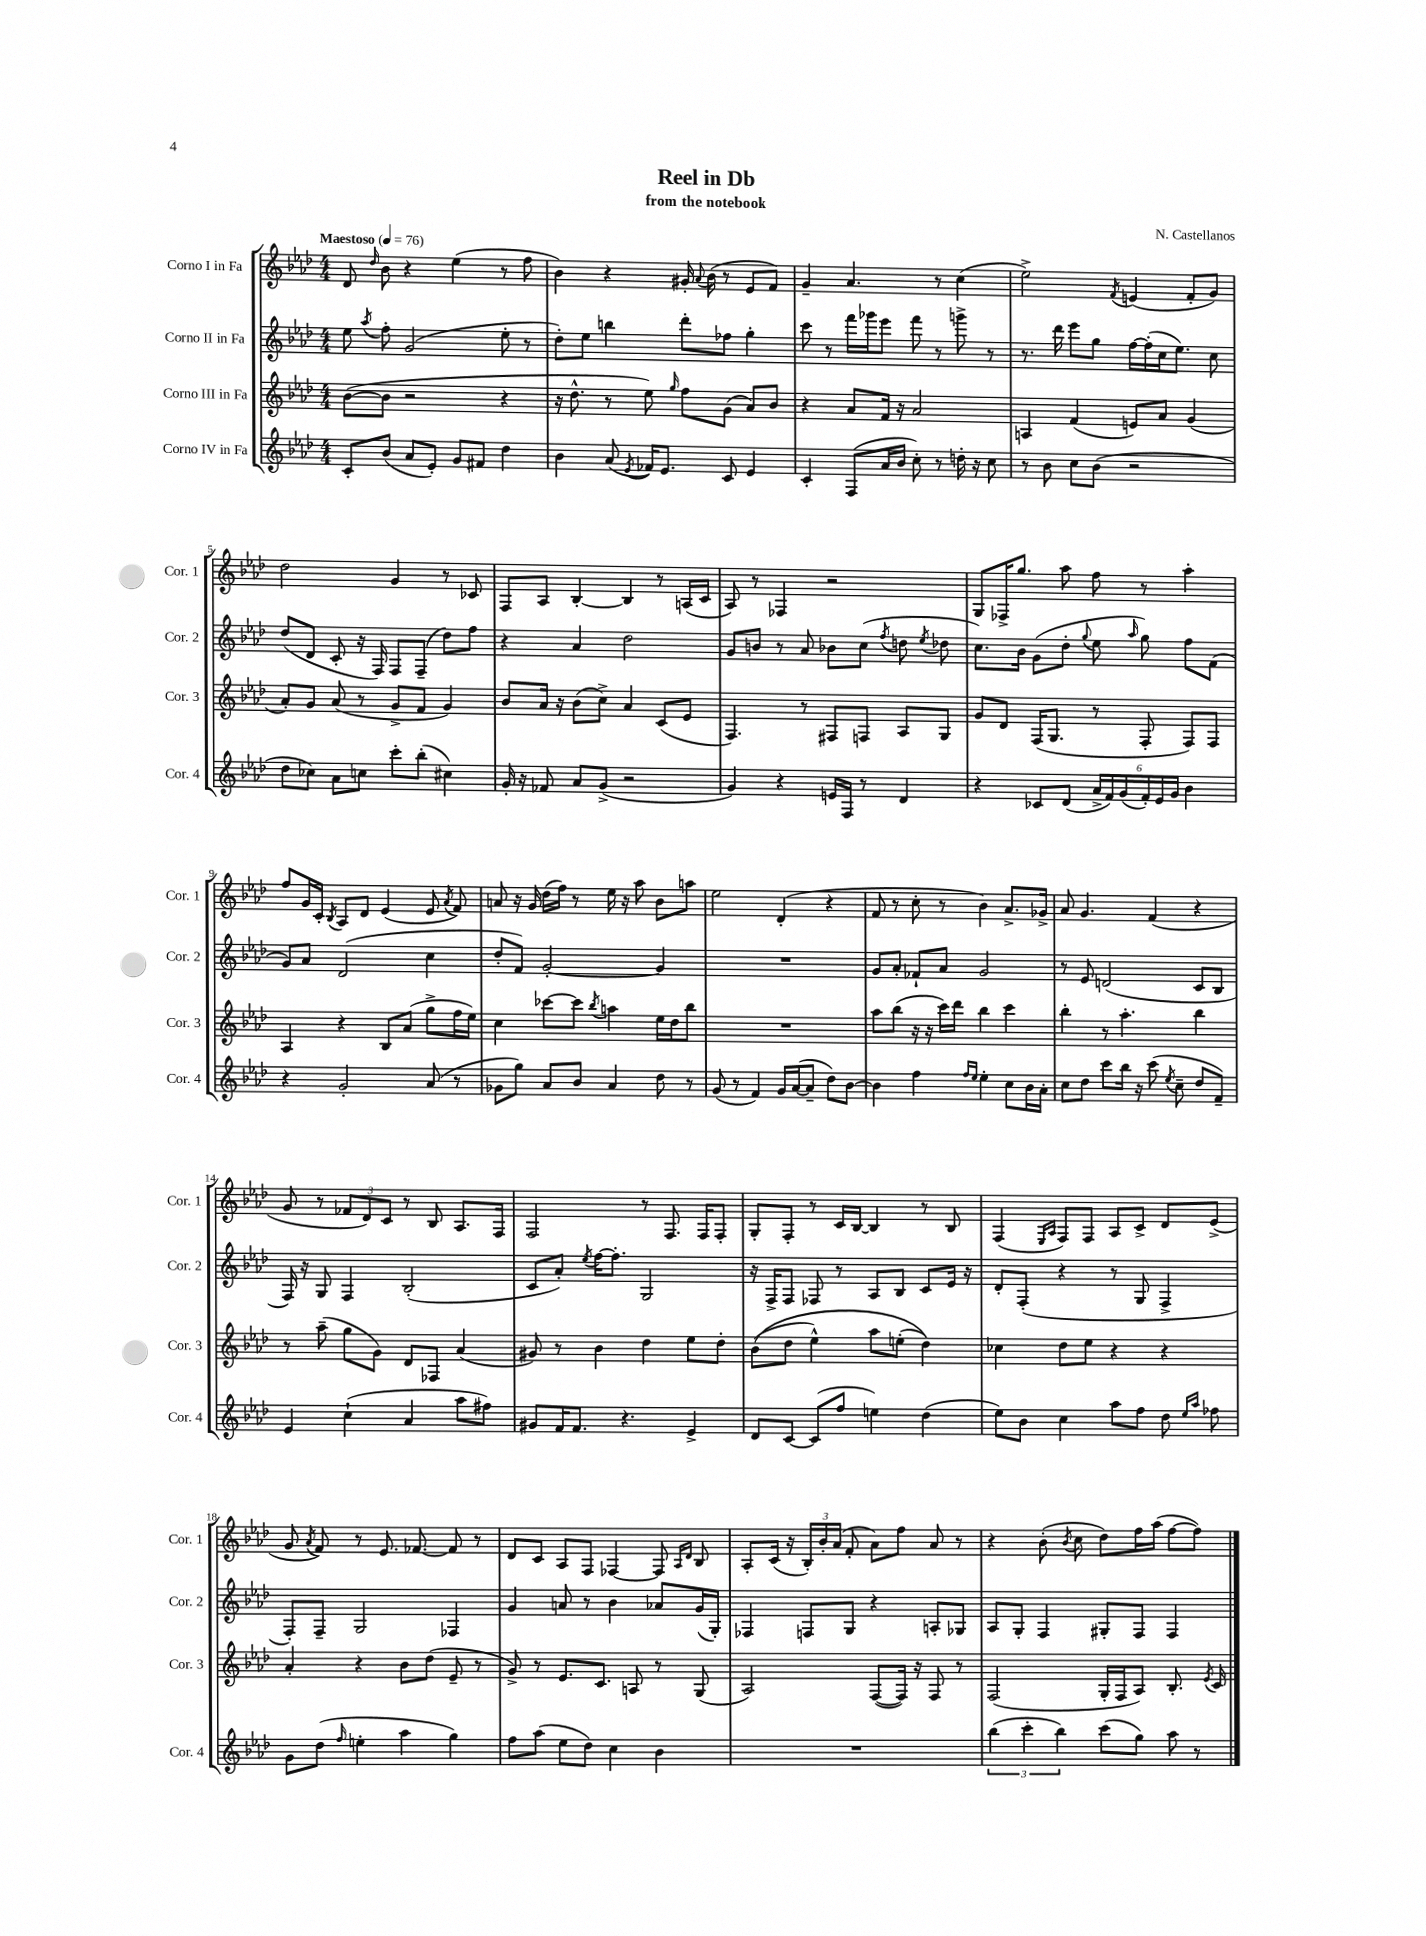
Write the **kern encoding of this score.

**kern	**kern	**kern	**kern
*staff4	*staff3	*staff2	*staff1
*clefG2	*clefG2	*clefG2	*clefG2
*k[b-e-a-d-]	*k[b-e-a-d-]	*k[b-e-a-d-]	*k[b-e-a-d-]
*M4/4	*M4/4	*M4/4	*M4/4
*MM76	*MM76	*MM76	*MM76
8c'	([8b-	8ee-	8d-
.	.	8qaa-	16qqdd-
(8b-	8b-]	8ff'	8b-
8a-	2r	(2g	4r
8e-')	.	.	.
8g	.	.	(4ee-
8f#	.	.	.
4dd-	4r	8ee-'	8r
.	.	8r	8ff
=	=	=	=
4b-	16r	8dd-')	4b-)
.	8.dd-^^	.	.
.	.	8ee-	.
(8a-	8r	4bb	4r
8qe-	.	.	.
16f-)	8ee-)	.	.
8.e-	.	.	.
.	16qqgg	.	.
.	8ff	8ddd-'	16g#'
.	.	.	8qqa-
.	.	.	(16b-
8c	(8g	8ff-	8r
4e-	8a-)	4gg'	8e-
.	8b-	.	8f)
=	=	=	=
4c'	4r	8ccc	4g~
.	.	8r	.
(8F	8a-	16fff	4.a-
.	.	16ggg-	.
16a-	16f	8eee-	.
16b-	16r	.	.
8cc')	2a-	8fff	.
8r	.	8r	8r
16dd'	.	8ggg^	(4cc
16r	.	.	.
8cc	.	8r	.
=	=	=	=
8r	4A	8.r	2ee-^)
8b-	.	.	.
.	.	16ddd-	.
8cc	(4f	8eee-	.
(8b-	.	8gg	.
.	.	.	8qf
2r	8e)	[16ff	(4e
.	.	(16ff']	.
.	8a-	16cc	.
.	.	8.ee-)	.
.	(4g	.	8f'
.	.	8cc	8g)
=	=	=	=
8dd-	8a-')	(8dd-	2dd-
8cc-)	8g	8d-	.
8a-	(8a-	8c'	.
8cc	8r	16r	.
.	.	16F)	.
8ccc'	8g^	8F	4g
(8bb-'	8f	(8F~	.
4cc#)	4g)	8dd-)	8r
.	.	8ff	8c-
=	=	=	=
16g'	8b-	4r	8F
16r	.	.	.
8f-	16a-	.	8A-
.	16r	.	.
8a-	(8b-	4a-	[4B-'
(8g^	8cc^)	.	.
2r	4a-	2dd-	4B-]
.	(8c	.	8r
.	8e-	.	(16A
.	.	.	16c
=	=	=	=
4g)	4.F)	8g	8A-)
.	.	8b	8r
4r	.	8r	4F-
.	8r	8a-	.
16e	8F#	8b-	2r
16F	.	.	.
8r	8F	(8cc	.
.	.	8qff	.
4d-	8A-	8dd	.
.	.	8qee-	.
.	8G	8dd-	.
=	=	=	=
4r	8g	8.cc)	8G
.	8d-	.	16F-^
.	.	16b-	8.gg
8c-	(16F	(8g	.
.	8.G	.	.
(8d-	.	8dd-'	8aa-
.	.	8qqgg	.
24a-^	8r	8ee-	8ff
24f)	.	.	.
(24g	.	.	.
.	.	16qqaa-	.
24f')	8F'	8gg)	8r
24e-	.	.	.
24g	.	.	.
4b-	8F)	8ff	4aa-'
.	8F	(8f	.
=	=	=	=
4r	4A-	8g)	8ff
.	.	8a-	16g
.	.	.	16c'
.	.	.	8qB-
2g'	4r	(2d-	8A-
.	.	.	8d-
.	8B-	.	(4e-
.	(8a-	.	.
(8a-	8gg^	4cc	8e-
.	.	.	8qa-
8r	16ff	.	8f)
.	16ee-)	.	.
=	=	=	=
8g-	4cc	8dd-'	8a
8gg)	.	8f)	16r
.	.	.	16g
8a-	[8ccc-	[2g'	(16dd-
.	.	.	16ff)
8b-	8ccc-]	.	8r
.	8qbb-	.	.
4a-	4aa	.	16ee-
.	.	.	16r
.	.	.	8aa-
8dd-	16ee-	4g]	8b-
.	16dd-	.	.
8r	8bb-	.	8aa
=	=	=	=
(8g	1r	1r	2ee-
8r	.	.	.
4f)	.	.	.
16g	.	.	(4d-'
([16a-	.	.	.
8a-~]	.	.	.
8dd-)	.	.	4r
[8b-	.	.	.
=	=	=	=
4b-]	8aa-	8g	8f
.	(8bb-	8a-'	8r
4ff	16r	8f-`	8cc'
.	16r	.	.
.	16ccc)	8a-	8r
.	16ddd-	.	.
16qqff	.	.	.
16qqee-	.	.	.
4ee-'	4bb-	2g	4b-)
8cc	4ccc	.	8.a-^
16b-	.	.	.
16a-'	.	.	16g-^
=	=	=	=
8cc	4bb-'	8r	8a-
8dd-	.	8e-	4.g
8ccc	8r	(2d	.
16bb-	4.aa-'	.	.
16r	.	.	.
(8ccc	.	.	(4f
8qee-	.	.	.
8cc~	.	.	.
8dd-	4bb-	8c	4r
8f~)	.	8B-	.
=	=	=	=
4e-	8r	16F)	8g
.	.	16r	.
.	(8aa-~	8G	8r
(4cc`	8gg	4F	12f-
.	.	.	12d-)
.	8g)	.	.
.	.	.	12c
4a-	8d-	(2B-'	8r
.	8F-	.	8B-
8aa-	(4a-	.	8.A-
8ff#)	.	.	.
.	.	.	16F
=	=	=	=
8g#	8g#)	8c	2F
16f	8r	8a-')	.
8.f	.	.	.
.	.	8qee-	.
.	4b-	[16ff	.
.	.	8.ff']	.
4.r	.	.	.
.	4dd-	2G	8r
.	.	.	8.F
4e-^	8ee-	.	.
.	.	.	16F
.	8dd-'	.	8F'
=	=	=	=
8d-	&((8b-	16r	8G'
.	.	16F^	.
[8c	8dd-	8F	8F'
(8c]	4ee-^^)	8F-	8r
8ff	.	8r	16c
.	.	.	[16B-
4ee)	8aa-	8A-	4B-]
.	(8ee'	8B-	.
(4dd-	4dd-)&)	8c	8r
.	.	16e-	8B-
.	.	16r	.
=	=	=	=
8ee-)	4cc-	8d-'	(4F
8b-	.	(8F'	.
.	.	.	16qqE-
.	.	.	16qqA-
4cc	8dd-	4r	8F)
.	8ee-	.	8F
8aa-	4r	8r	8A-
8ff	.	8G	8c^
8dd-	4r	4F^	8d-
16qqee-	.	.	.
16qqaa-	.	.	.
8ff-	.	.	(8e-^
=	=	=	=
8g	4a-'	8F')	8g
.	.	.	8qa-
(8dd-	.	8F~	8f)
16qqff	.	.	.
4ee'	4r	2G	8r
.	.	.	8.e-
4aa-	8b-	.	.
.	.	.	[8.f-
.	(8dd-	.	.
4gg)	8e-~	4F-	8f-]
.	8r	.	8r
=	=	=	=
8ff	8g^)	4g	8d-
(8aa-	8r	.	8c
8ee-	8.e-	8a	8A-
8dd-)	.	8r	8F
.	8.c	.	.
4cc	.	4b-	[4F-
.	8A	.	.
4b-	8r	8a-	8F-]
.	.	.	16qqA-
.	.	.	16qqd-
.	(8G	(16g	8B-
.	.	16G')	.
=	=	=	=
1r	2A-)	4F-	8A-'
.	.	.	(16c
.	.	.	16r
.	.	8F	24B-')
.	.	.	24b-'
.	.	.	(24a-
.	.	8G	8f'
.	([8F	4r	8a-)
.	16F])	.	8ff
.	16r	.	.
.	8F	8A'	8a-
.	8r	8G-	8r
=	=	=	=
(6bb-	(2F	8A-	4r
.	.	8G'	.
6ccc'	.	.	.
.	.	4F	(8b-'
6bb-)	.	.	.
.	.	.	8qb-
.	.	.	8cc
(8ccc	16G'	8G#'	8dd-)
.	16F	.	.
8gg)	8A-)	8F	16ff
.	.	.	(16aa-
8aa-	8.B-'	4F	[8ff
8r	.	.	8ff])
.	8qe-	.	.
.	16c	.	.
==	==	==	==
*-	*-	*-	*-
